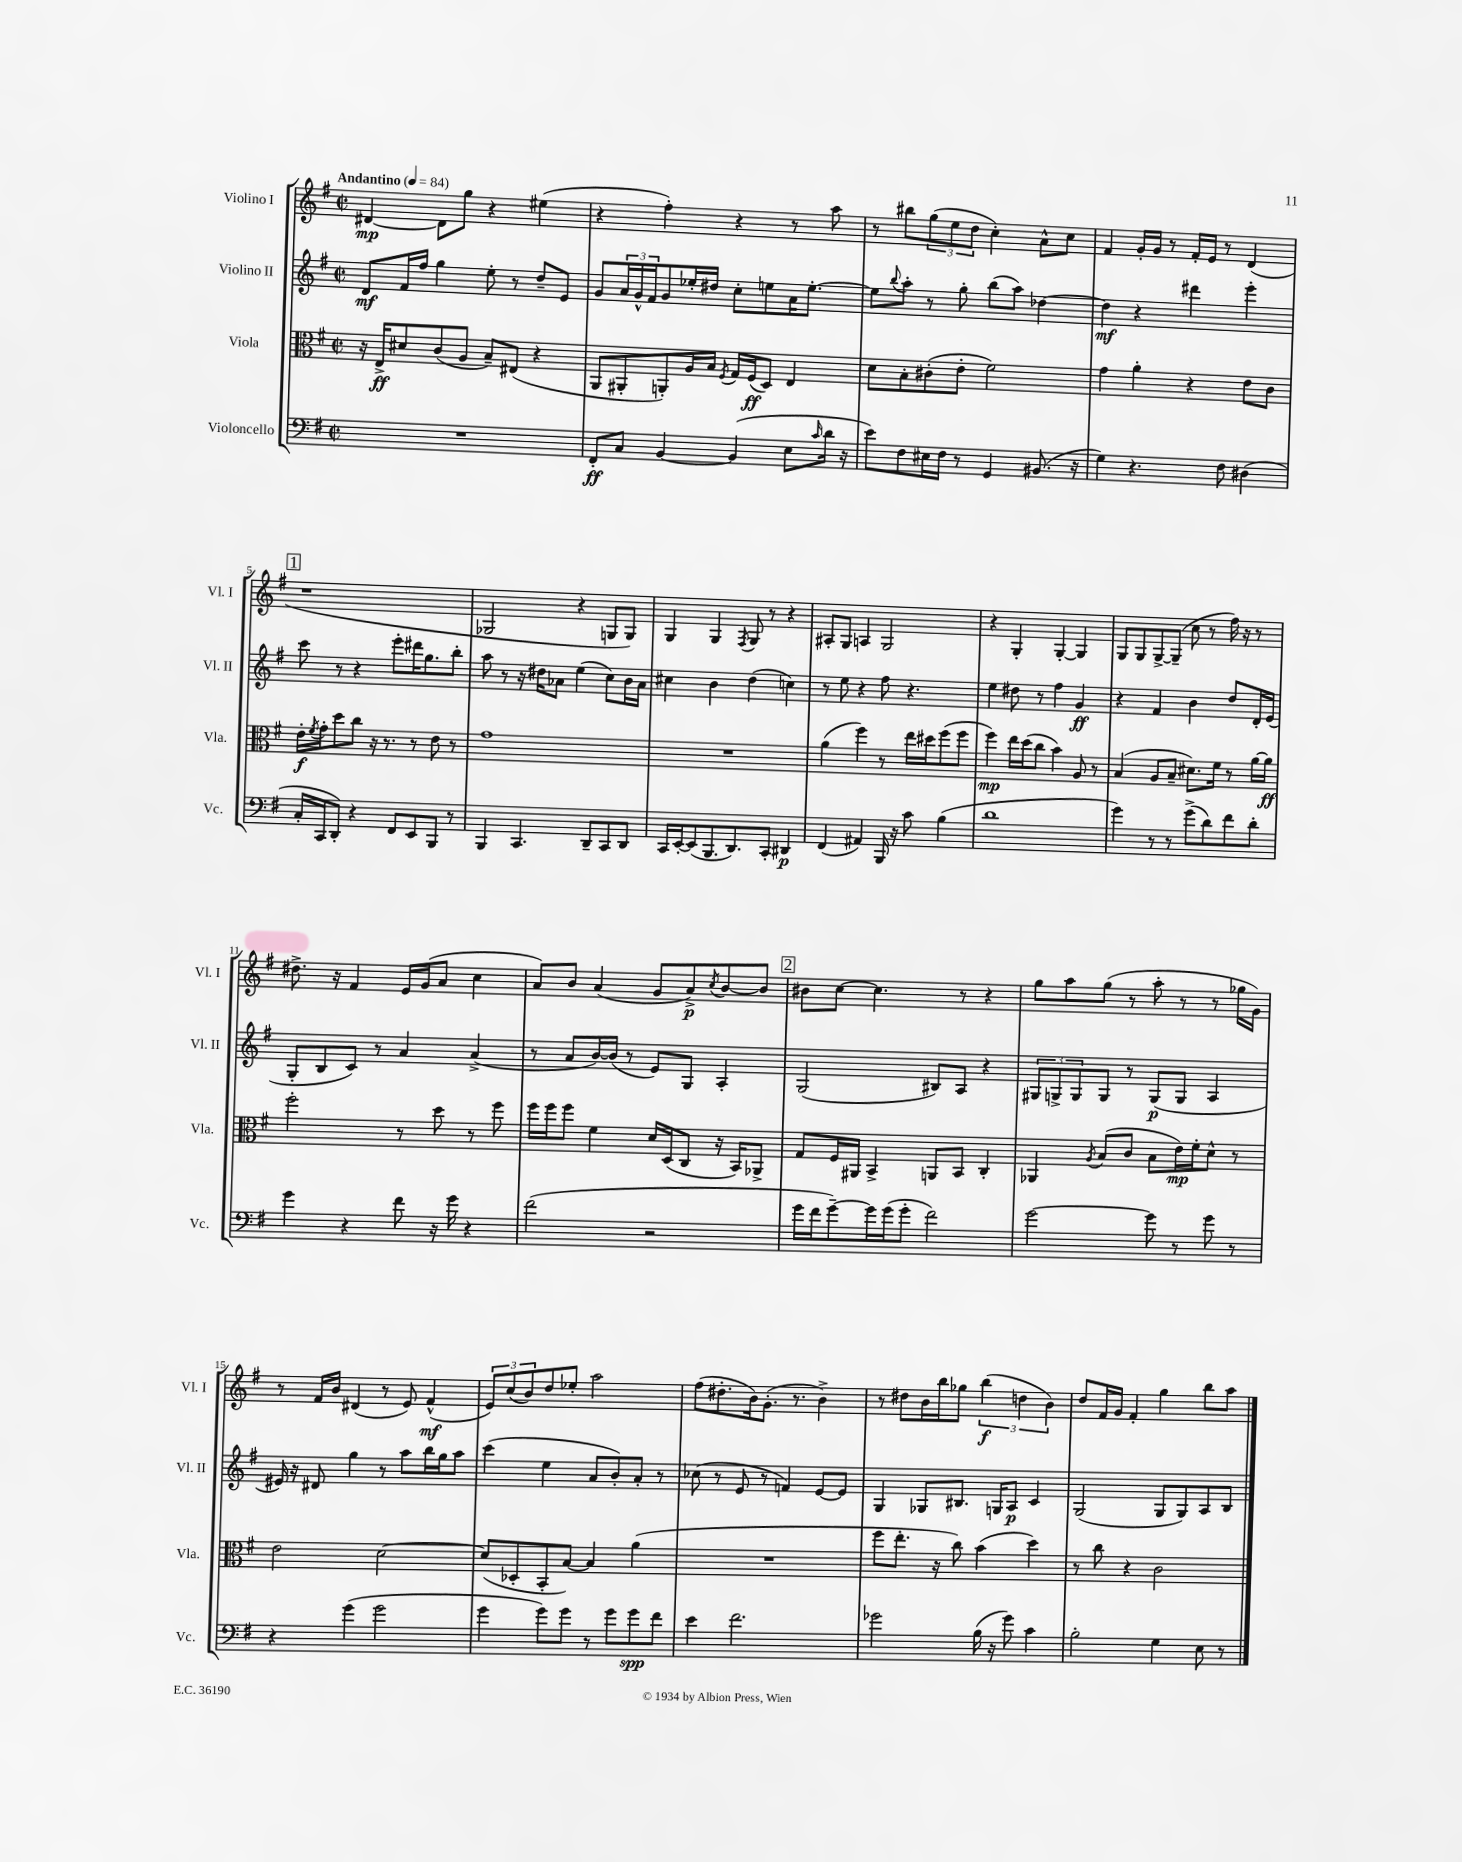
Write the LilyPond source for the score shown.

<<
\new StaffGroup <<
\new Staff = "s0" \with { instrumentName = "Violino I" shortInstrumentName = "Vl. I" } {
    \clef treble \key g \major \defaultTimeSignature \time 2/2 \tempo "Andantino" 4 = 84
    dis'4~\mp dis'8 g''8 r4 eis''4( |
    r4 fis''4-.) r4 r8 a''8 |
    r8 bis''8 \tuplet 3/2 { g''8( e''8 d''8 } c''4-.) a'8-^ c''8 |
    fis'4 g'16-. g'16 r8 fis'16-. e'16 r8 d'4( |
    \mark \markup { \box "1" } r1 |
    ges2 r4 g8 g8) |
    g4 g4 \acciaccatura { fis8 } g8 r8 r4 |
    ais8-. g8 a4 g2 |
    r4 g4-. g4~-. g4 |
    g8 g8 g8~-> g8--( c''8 r8 fis''16) r16 r8 |
    dis''8.-> r16 fis'4 e'16 g'16( a'8 c''4 |
    a'8) b'8 a'4( g'8 a'8->\p) \acciaccatura { c''8 } b'8~ b'8 |
    \mark \markup { \box "2" } bis'8 c''8~ c''4. r8 r4 |
    g''8 a''8 g''8( r8 a''8-. r8 r8 ges''16 g'16) |
    r8 fis'16 b'16 dis'4( r8 e'8) fis'4-^\mf( |
    \tuplet 3/2 { e'8) c''8( b'8) } d''8 ees''8-. a''2 |
    fis''8( dis''8.-. b'16) g'8.-.( r8. b'4->) |
    r8 dis''8 b'16 b''16 ges''8 \tuplet 3/2 { b''4\f( d''4 b'4) } |
    d''8 fis'16 g'16 fis'4-. g''4 b''8 a''8 \bar "|." |
}
\new Staff = "s1" \with { instrumentName = "Violino II" shortInstrumentName = "Vl. II" } {
    \clef treble \key g \major \defaultTimeSignature \time 2/2
    d'8\mf fis'16 fis''16 g''4 e''8-. r8 d''8-- e'8 |
    g'8 \tuplet 3/2 { a'16 g'16-^ fis'16 } g'8 ees''16-. dis''16 c''8-. e''8 a'16 e''8.~-. |
    e''8 \appoggiatura { b''8 } a''8-. r8 g''8-. b''8( a''8) des''4~ |
    des''4\mf r4 dis'''4 e'''4-. |
    \mark \markup { \box "1" } c'''8 r8 r4 e'''8-. dis'''16 g''8. b''8-. |
    a''8 r8 r16 dis''16 aes'8 e''4( c''8) b'16 aes'16 |
    cis''4 b'4 d''4( c''4) |
    r8 e''8 r4 fis''8 r4. |
    e''4 dis''8 r8 fis''4 g'4\ff |
    r4 fis'4 b'4 d''8 d'16-. e'16( |
    g8-. b8 c'8) r8 a'4 a'4->( |
    r8 a'8 b'16~) b'16( r8 e'8) g8 a4-. |
    \mark \markup { \box "2" } g2( bis8) a8 r4 |
    \tuplet 3/2 { gis8 g8-> g8 } g8 r8 g8\p( g8 a4 |
    eis'16) r16 dis'8 g''4 r8 a''8 b''16 g''16 a''8 |
    c'''4( e''4 a'8 b'8-.) a'8-. r8 |
    ces''8( r8 e'8 r8 f'4) e'8~ e'8 |
    g4 ges8 bis8. g16 a8\p c'4 |
    g2( g8 g8) a8 b8 \bar "|." |
}
\new Staff = "s2" \with { instrumentName = "Viola" shortInstrumentName = "Vla." } {
    \clef alto \key g \major \defaultTimeSignature \time 2/2
    r16 e16->\ff dis'8 c'8( a8 b8--) eis8( r4 |
    a,8 ais,8-. a,8-.) a16 b16 \acciaccatura { fis8 } g16 fis16\ff( d8) e4 |
    d'8 b8-. cis'8-.( e'8-. fis'2) |
    g'4 a'4-. r4 e'8 c'8 |
    \mark \markup { \box "1" } e'16-.\f \acciaccatura { fis'8 } g'16-. d''8 c''8 r16 r8. r8 e'8 r8 |
    g'1 |
    R1 |
    a'4( fis''4) r8 e''16 dis''16 fis''8( fis''8 |
    fis''4\mp) e''16 d''16( c''8 b'4) a8 r8 |
    b4( a8 b8-- dis'8.) fis'16 r8 a'16~ a'16\ff |
    fis''2-. r8 d''8 r8 fis''8 |
    fis''16 fis''16 fis''8 fis'4 d'16 d16( c8 r16 b,16) aes,8-> |
    \mark \markup { \box "2" } g8 fis16 ais,16 b,4-> a,8 b,8 c4-. |
    aes,4 \acciaccatura { a8 } b8( c'8 b8 e'16\mp) fis'16-. d'8-^ r8 |
    e'2 d'2~ |
    d'8( des8-. b,8-. b8~) b4 a'4( |
    R1 |
    fis''8 e''8.-. r16 c''8) b'4( d''4) |
    r8 c''8 r4 c'2 \bar "|." |
}
\new Staff = "s3" \with { instrumentName = "Violoncello" shortInstrumentName = "Vc." } {
    \clef bass \key g \major \defaultTimeSignature \time 2/2
    R1 |
    fis,8-.\ff c8 b,4~ b,4( e8 \grace { c'16 } d'16 r16 |
    e'8) fis8 eis16 fis16 r8 g,4 bis,8.( r16 |
    g4) r4. fis8 dis4( |
    \mark \markup { \box "1" } c16-. c,16 d,8-.) r4 fis,8 e,8 b,,8 r8 |
    b,,4 c,4. d,8-- c,8 d,8 |
    c,16 e,16~-. e,8( b,,8. d,8.) c,8-. dis,4\p |
    fis,4( ais,4) b,,16 r16 c'8 b4( |
    d'1 |
    g'4) r8 r8 g'8->( d'8) fis'8 d'8-. |
    g'4 r4 fis'8 r16 g'16 r4 |
    fis'2( r2 |
    \mark \markup { \box "2" } g'16 fis'16 g'8~--) g'16 g'16( g'8-. fis'2) |
    g'2~ g'8 r8 g'8 r8 |
    r4 g'4( g'2 |
    g'4 g'8) g'8 r8 g'8 g'8\spp fis'8 |
    e'4 fis'2. |
    ges'2 b16( r16 ges'8) c'4 |
    b2-. g4 e8 r8 \bar "|." |
}
>>
>>
